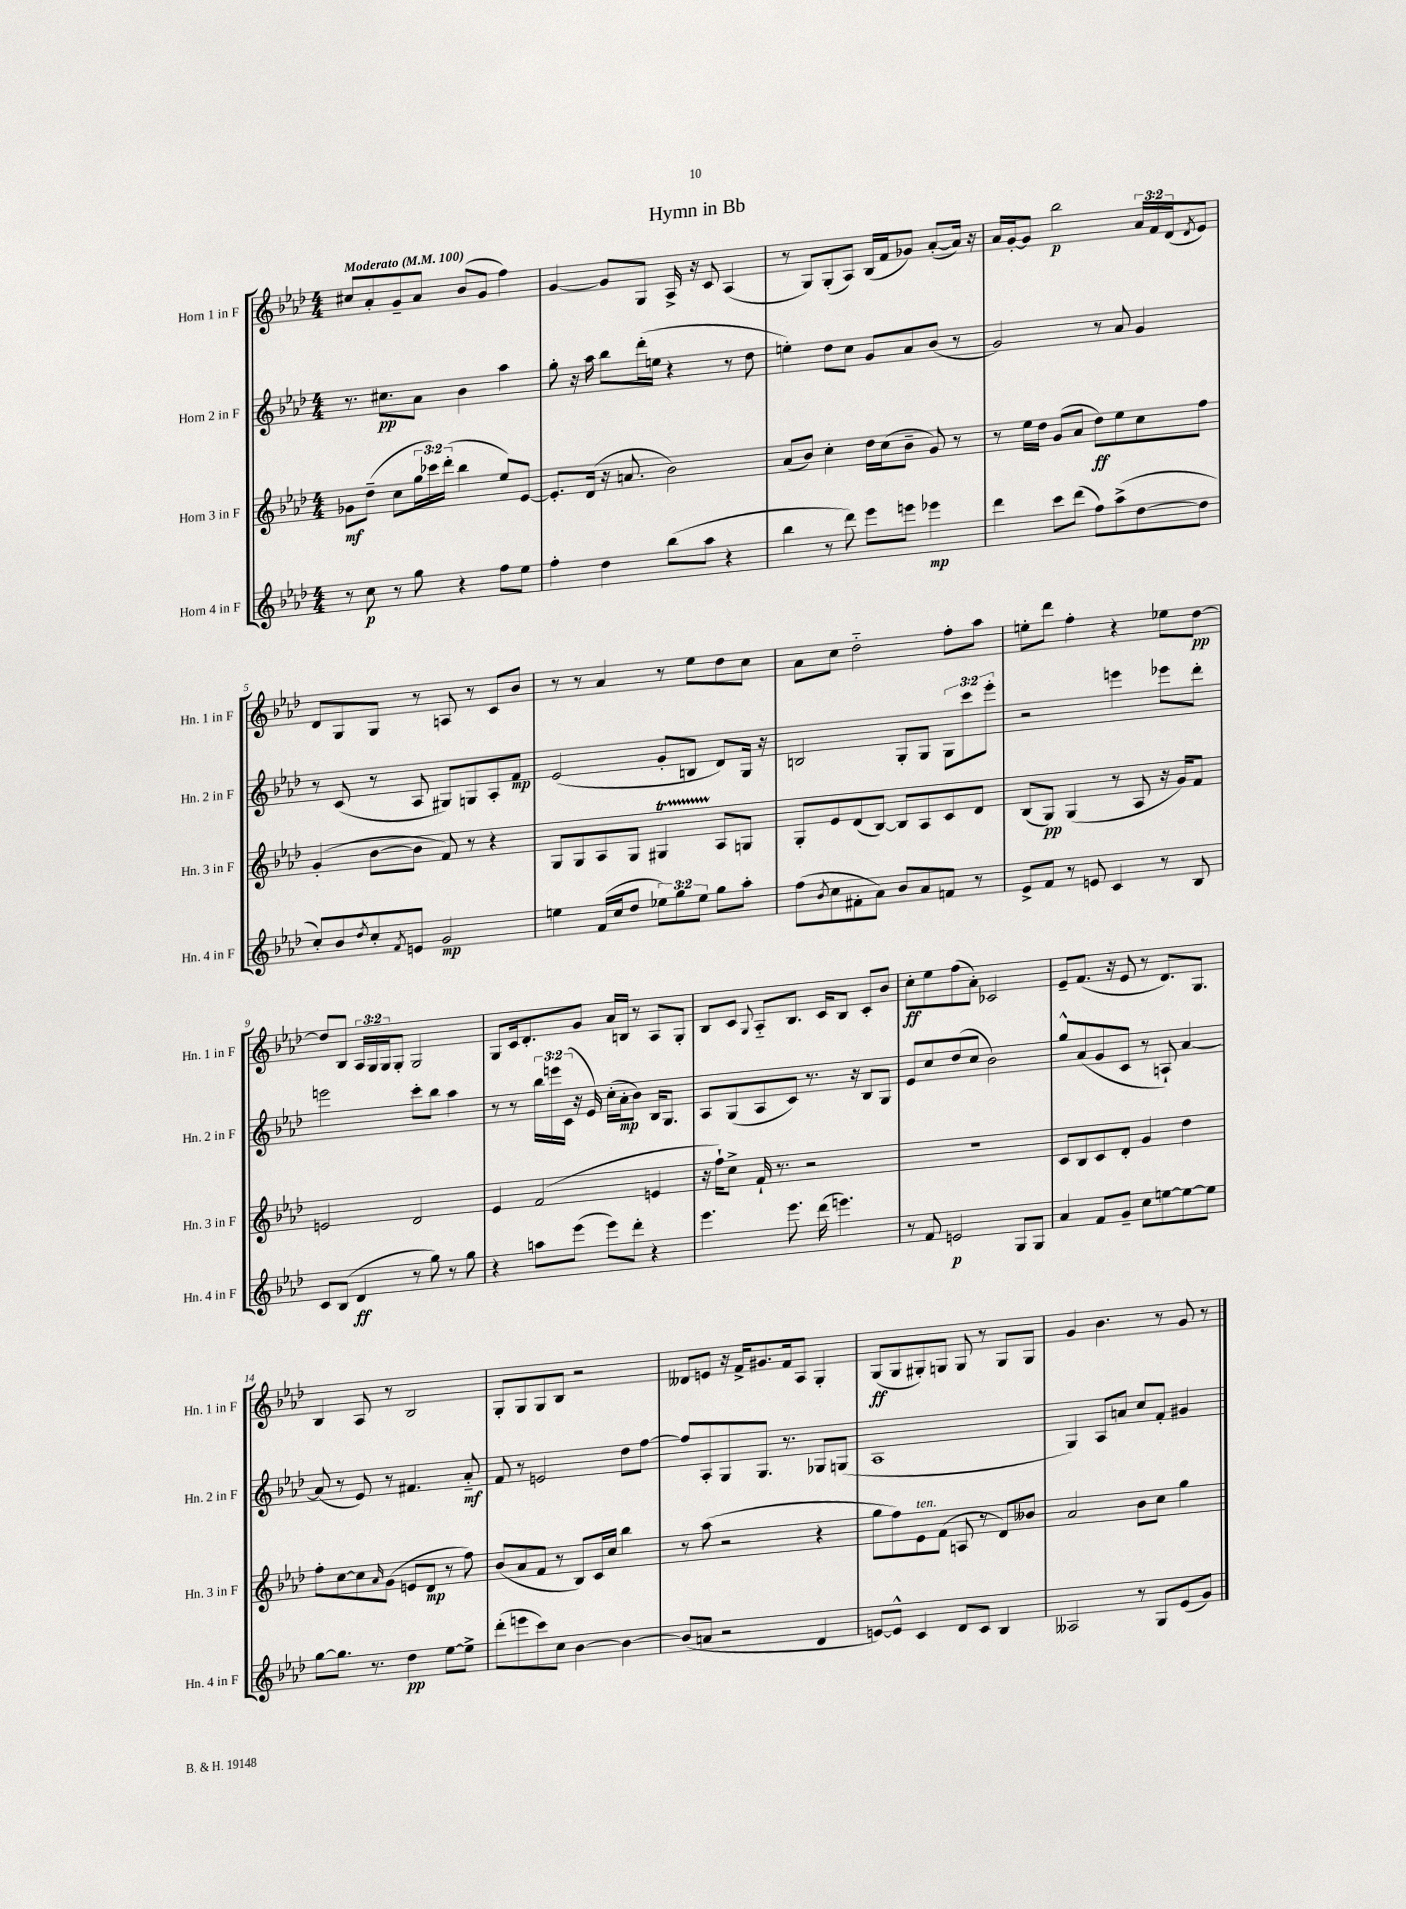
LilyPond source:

\header { title = "Hymn in Bb" }
<<
\new StaffGroup <<
\new Staff = "s0" \with { instrumentName = "Horn 1 in F" shortInstrumentName = "Hn. 1 in F" } {
    \clef treble \key aes \major \numericTimeSignature \time 4/4 \override Staff.TupletNumber.text = #tuplet-number::calc-fraction-text \tempo "Moderato" 4 = 100
    cis''8 aes'8-. g'8-- aes'8 bes'8( g'8 f''4) |
    g'4~ g'8 g8 aes16-> r16 c'8 aes4( |
    r8 g8) g8-.( aes8) bes16( f'16 ges'8) aes'8~-.( aes'16) r16 |
    aes'16 g'16~-. g'8 bes''2\p \tuplet 3/2 { aes'16 f'16 des'16( } \acciaccatura { des'8 } ees'8) |
    des'8 g8 g8 r8 a8 r8 c'8 bes'8 |
    r8 r8 aes'4 r8 ees''8 des''8 c''8 |
    aes'8 c''8 des''2-_ f''8-. aes''8 |
    e''8-. des'''8 f''4-. r4 ees''8 des''8~\pp |
    des''8 bes8 \tuplet 3/2 { aes16 g16 g16 } g8-. g2 |
    g8 c'16 des'8.-. g'8 aes'16 b16 r8 aes8 g8-. |
    bes8 c'8 \appoggiatura { g8 } aes8-_ bes8. c'16 bes8 c'8-. bes'8 |
    c''8-.\ff ees''8 f''8( aes'8-.) ces'2 |
    ees'8-- f'8.( r16 ees'8 r8 des'8.) g8. |
    bes4 aes8 r8 bes2 |
    g8-. g8 g8 bes8 r2 |
    deses'8 e'8 r16 f'16-> gis'8. f'16 aes8 g4-. |
    g8\ff( g8 gis8-.) g8 g8 r8 g8 g8 |
    g'4 bes'4. r8 g'8 r8 \bar "|." |
}
\new Staff = "s1" \with { instrumentName = "Horn 2 in F" shortInstrumentName = "Hn. 2 in F" } {
    \clef treble \key aes \major \numericTimeSignature \time 4/4 \override Staff.TupletNumber.text = #tuplet-number::calc-fraction-text
    r8. cis''8.\pp aes'8 bes'4 aes''4 |
    g''8-. r16 aes''16 bes''8 des'''16-.( e''16 r4 r8 des''8 |
    e''4-.) des''8 c''8 g'8 aes'8 bes'8( r8 |
    g'2) r8 aes'8 g'4 |
    r8 c'8( r8 aes8 gis8) g8 aes8-. f'8\mp |
    ees'2( g'8-. b8 des'8) g16 r16 |
    b2 g8-. g8 \tuplet 3/2 { g8 c'''8 ees'''8-. } |
    r2 e'''4 ees'''8 des'''8-. |
    e'''2 c'''8-. bes''8 aes''4 |
    r8 r8 \tuplet 3/2 { bes''16 e'''16 c'16( } r16 ees'16) c''16-.( aes'16-.\mp bes'8) bes16 g8. |
    aes8 g8( aes8 c'8) r8. r16 bes8 g8 |
    ees'8 c''8 des''8( c''8 bes'2) |
    g''8-^ aes'8( g'8 c'8 r8 a8-!) aes'4~ |
    aes'8( r8 ees'8) r8 fis'4. aes'8-_\mf |
    f'8 r8 e'2 des''8 f''8~ |
    f''8 aes8-. g8 g8. r8. ges8 g8( |
    aes1 |
    g4) aes8 a'8 c''8 f'8-. gis'4 \bar "|." |
}
\new Staff = "s2" \with { instrumentName = "Horn 3 in F" shortInstrumentName = "Hn. 3 in F" } {
    \clef treble \key aes \major \numericTimeSignature \time 4/4 \override Staff.TupletNumber.text = #tuplet-number::calc-fraction-text
    ges'8\mf des''8--( c''8 \tuplet 3/2 { g''16 ces'''16) des'''16-.( } bes''4 ees''8) ees'8~ |
    ees'8.-. des'16( r16 a'8. bes'2) |
    aes'8( bes'8) c''4-. des''16 c''16( bes'8-- g'8) r8 |
    r8 ees''16 des''16 g'8( aes'8 des''8\ff) ees''8 c''8 f''8 |
    g'4-.( bes'8~ bes'8 f'8) r8 r4 |
    g8 g8 aes8 g8 gis4\startTrillSpan aes8\stopTrillSpan g8 |
    g8-. ees'8 des'8( bes8~) bes8 aes8 c'8 des'8 |
    bes8( g8\pp) g4( r8 aes8 r16 g'16) f'8 |
    e'2 des'2 |
    ees'4 f'2( e'4 |
    r16 f''16-!) c''8-> f'16-! r8. r2 |
    R1 |
    c'8 bes8 c'8 des'8-. g'4 des''4 |
    f''8-. c''8~ c''8 \grace { aes'16 } g'8( e'8 des'8\mp r8 f''8) |
    bes'8( aes'8 f'8 r8 bes8) c'16 c''16 bes''4 |
    r8 aes''8( r2 r4 |
    g''8 f''8) ees'8^\markup { \italic "ten." } f'8( a8 r8 des'8) beses'8 |
    aes'2 bes'8 c''8 g''4 \bar "|." |
}
\new Staff = "s3" \with { instrumentName = "Horn 4 in F" shortInstrumentName = "Hn. 4 in F" } {
    \clef treble \key aes \major \numericTimeSignature \time 4/4 \override Staff.TupletNumber.text = #tuplet-number::calc-fraction-text
    r8 c''8\p r8 g''8 r4 f''8 ees''8 |
    f''4-. des''4 bes''8( aes''8 r4 |
    bes''4 r8 des'''8) ees'''8 e'''8 ees'''4\mp |
    des'''4 c'''8 des'''8( f''8) aes''8->( des''8~ des''8 |
    c''8-.) bes'8 \acciaccatura { des''8 } c''8-. \acciaccatura { f'8 } e'8 g'2\mp |
    e''4 f'16( c''16 des''8 \tuplet 3/2 { ees''8) g''8 ees''8 } g''8 aes''8-. |
    f''8( \acciaccatura { bes'8 } c''8 fis'8-. aes'8) bes'8 aes'8 f'8 r8 |
    ees'8-> f'8 r8 e'8 c'4 r8 bes8 |
    c'8 bes8( des'4\ff r8 g''8) r8 g''8 |
    r4 a''8 ees'''8( ees'''8) des'''8-. r4 |
    ees'''4. ees'''8. des'''16( e'''4.) |
    r8 f'8 e'2\p g8 g8 |
    aes'4 f'8 g'8-- c''8 e''8~ e''8~ e''8 |
    g''8~ g''8. r8. des''4\pp ees''8~ ees''8-> |
    des'''8-.( e'''8 c'''8) c''8 bes'4~ bes'4~ |
    bes'8( a'8 r2 des'4 |
    e'8~) e'8-^ c'4 des'8 c'8 bes4 |
    aeses2 r8 g8 ees'8( g'8) \bar "|." |
}
>>
>>
